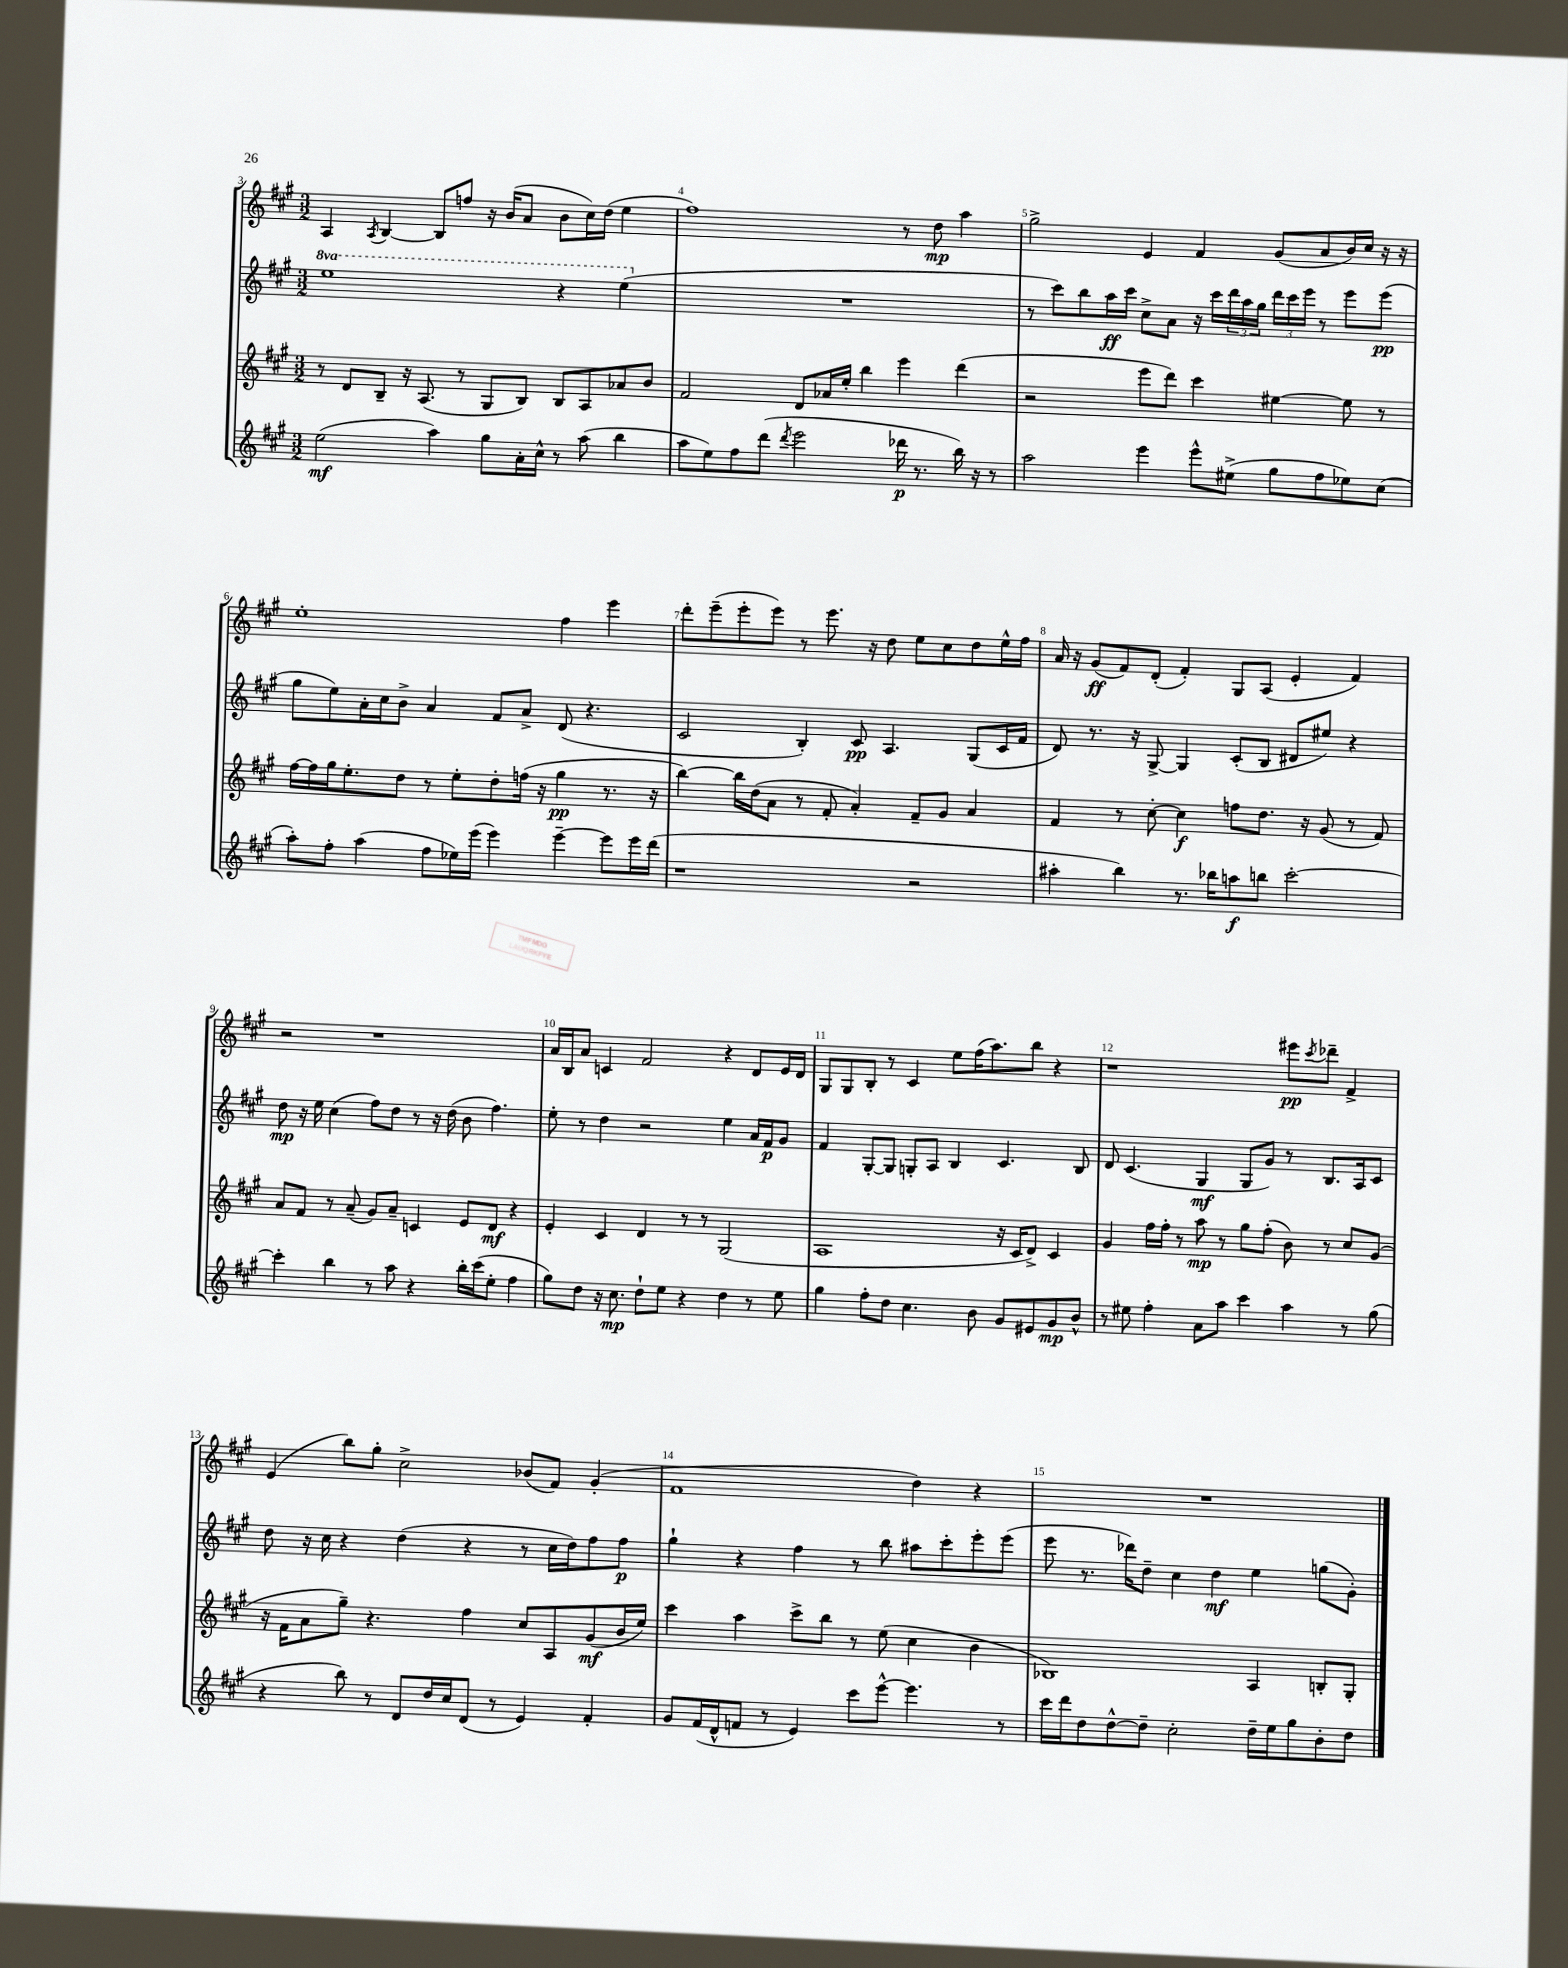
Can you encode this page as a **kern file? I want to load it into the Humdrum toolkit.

**kern	**dynam	**kern	**dynam	**kern	**dynam	**kern	**dynam
*part4	*part4	*part3	*part3	*part2	*part2	*part1	*part1
*staff4	*staff4	*staff3	*staff3	*staff2	*staff2	*staff1	*staff1
*clefG2	*	*clefG2	*	*clefG2	*	*clefG2	*
*k[f#c#g#]	*	*k[f#c#g#]	*	*k[f#c#g#]	*	*k[f#c#g#]	*
*M3/2	*	*M3/2	*	*M3/2	*	*M3/2	*
*	*	*	*	*8va	*	*	*
=3	=3	=3	=3	=3	=3	=3	=3
(2ee\	mf	8r	.	1eee	.	4A/	.
.	.	8d/L	.	.	.	.	.
.	.	.	.	.	.	8qA/	.
.	.	8B~/J	.	.	.	[4B/	.
.	.	16r	.	.	.	.	.
.	.	(8.A/	.	.	.	.	.
4aa\)	.	.	.	.	.	8B/L]	.
.	.	8r	.	.	.	8ffn/J	.
8gg#\L	.	8G#/L	.	.	.	16r	.
.	.	.	.	.	.	(16b/KL	.
16a'\L	.	8B/J)	.	.	.	8a/J	.
16cc#^^\JJ	.	.	.	.	.	.	.
8r	.	8B/L	.	4r	.	8b\L	.
(8aa\	.	8A/	.	.	.	16cc#\L)	.
.	.	.	.	.	.	(16dd\JJ	.
4bb\	.	8a-X/	.	(4eee\	.	4ee\	.
.	.	8b/J	.	.	.	.	.
=4	=4	=4	=4	=4	=4	=4	=4
*	*	*	*	*X8va	*	*	*
8aa\L	.	2f#/	.	1.r	.	1ff#)	.
8ee\)	.	.	.	.	.	.	.
8ff#\	.	.	.	.	.	.	.
(8ddd\J	.	.	.	.	.	.	.
8qddd/	.	.	.	.	.	.	.
2eee\	.	8d/L	.	.	.	.	.
.	.	16a-X/L	.	.	.	.	.
.	.	16ee'/JJ	.	.	.	.	.
.	.	4bb\	.	.	.	.	.
16ddd-X\	p	4eee\	.	.	.	8r	.
8.r	.	.	.	.	.	.	.
.	.	.	.	.	.	8dd\	mp
16bb\)	.	(4ddd\	.	.	.	4aa\	.
16r	.	.	.	.	.	.	.
8r	.	.	.	.	.	.	.
=5	=5	=5	=5	=5	=5	=5	=5
2aa\	.	2r	.	8r	.	2gg#^\	.
.	.	.	.	8ccc#\L)	.	.	.
.	.	.	.	8bb\	.	.	.
.	.	.	.	16aa\L	ff	.	.
.	.	.	.	16ccc#\JJ	.	.	.
4eee\	.	8eee\L	.	8cc#^\L	.	4e/	.
.	.	8ddd\J)	.	8a\J	.	.	.
8eee^^\L	.	4ccc#\	.	16r	.	4f#/	.
.	.	.	.	16ccc#\LL	.	.	.
(8ee#X^\J	.	.	.	24ddd\	.	.	.
.	.	.	.	24aa\	.	.	.
.	.	.	.	24gg#\JJ	.	.	.
8gg#\L	.	[4ee#X\	.	24ddd\LL	.	(8g#/L	.
.	.	.	.	24ccc#\	.	.	.
.	.	.	.	24eee\JJ	.	.	.
8ff#\	.	.	.	8r	.	8a/	.
8ee-X\)	.	8ee#\]	.	8eee\L	.	16b/L)	.
.	.	.	.	.	.	16cc#/JJ	.
(8cc#\J	.	8r	.	(8eee\J	pp	16r	.
.	.	.	.	.	.	16r	.
!!LO:LB:g=z
=6	=6	=6	=6	=6	=6	=6	=6
8aa'\L)	.	[16ff#\LL	.	8gg#\L	.	1ee'	.
.	.	16ff#\]	.	.	.	.	.
8ff#'\J	.	16gg#\J	.	8ee\)	.	.	.
.	.	8.ee'\	.	.	.	.	.
(4aa\	.	.	.	16a'\L	.	.	.
.	.	.	.	16cc#\J	.	.	.
.	.	8dd\J	.	8b^\J	.	.	.
8ff#\L	.	8r	.	4a/	.	.	.
16ee-X\L)	.	8ee'\L	.	.	.	.	.
(16eee\JJ	.	.	.	.	.	.	.
4eee\)	.	8dd'\	.	8f#/L	.	.	.
.	.	(16ffn\Jk	.	8a^/J	.	.	.
.	.	16r	.	.	.	.	.
[4eee~\	.	4gg#\	pp	(8d/	.	4ff#\	.
.	.	.	.	4.r	.	.	.
8eee\L]	.	8.r	.	.	.	4eee\	.
16eee\L	.	.	.	.	.	.	.
(16ddd\JJ	.	16r	.	.	.	.	.
=7	=7	=7	=7	=7	=7	=7	=7
1r	.	[4bb\)	.	2c#/	.	8ddd'\L	.
.	.	.	.	.	.	(8eee~\	.
.	.	16bb\LL]	.	.	.	8eee'\	.
.	.	(16dd\J	.	.	.	.	.
.	.	8a\J	.	.	.	8eee\J)	.
.	.	8r	.	4B'/)	.	8r	.
.	.	8f#'/	.	.	.	8.eee\	.
.	.	4a'/)	.	8c#/	pp	.	.
.	.	.	.	.	.	16r	.
.	.	.	.	4.A/	.	8dd\	.
2r	.	8f#~/L	.	.	.	8ee\L	.
.	.	8g#/J	.	.	.	8cc#\	.
.	.	4a/	.	(8G#/L	.	8dd\	.
.	.	.	.	16c#/L	.	16ee^^\L	.
.	.	.	.	16f#/JJ	.	16ff#\JJ	.
=8	=8	=8	=8	=8	=8	=8	=8
4aa#X'\	.	4f#/	.	8d/)	.	16a/	.
.	.	.	.	.	.	16r	.
.	.	.	.	8.r	.	(8g#/L	ff
4bb\)	.	8r	.	.	.	8f#/)	.
.	.	.	.	16r	.	.	.
.	.	[8cc#'\	.	[8G#^/	.	(8d'/J	.
8.r	.	4cc#\]	f	4G#/]	.	4f#'/)	.
16bb-X\KL	.	.	.	.	.	.	.
8aan\	f	8ffn\L	.	(8c#'/L	.	8G#/L	.
8bbn\J	.	8.dd\J	.	8B/J	.	(8A/J	.
[2ccc#'\	.	.	.	8d#X/L	.	4e'/	.
.	.	16r	.	.	.	.	.
.	.	(8g#/	.	8ee#X/J)	.	.	.
.	.	8r	.	4r	.	4f#/)	.
.	.	8f#/)	.	.	.	.	.
!!LO:LB:g=z
=9	=9	=9	=9	=9	=9	=9	=9
4ccc#'\]	.	8a/L	.	8dd\	mp	2r	.
.	.	8f#/J	.	16r	.	.	.
.	.	.	.	16ee\	.	.	.
4bb\	.	8r	.	(4cc#\	.	.	.
.	.	(8a~/	.	.	.	.	.
8r	.	8g#/L)	.	8ff#\L)	.	1r	.
8aa\	.	8a~/J	.	8dd\J	.	.	.
4r	.	4cn/	.	8r	.	.	.
.	.	.	.	16r	.	.	.
.	.	.	.	(16dd\	.	.	.
16bb'\LL	.	8e/L	.	8b\	.	.	.
(16ccc#\J	.	.	.	.	.	.	.
8ee'\J	.	8d/J	mf	4.ff#\)	.	.	.
4ff#\	.	4r	.	.	.	.	.
=10	=10	=10	=10	=10	=10	=10	=10
8gg#\L)	.	4e'/	.	8ee'\	.	16a/LL	.
.	.	.	.	.	.	16B/J	.
8dd\J	.	.	.	8r	.	8a/J	.
16r	.	4c#/	.	4dd\	.	4cn/	.
8.cc#\	mp	.	.	.	.	.	.
8dd`\L	.	4d/	.	2r	.	2f#/	.
8ee\J	.	.	.	.	.	.	.
4r	.	8r	.	.	.	.	.
.	.	8r	.	.	.	.	.
4dd\	.	(2G#/	.	4ee\	.	4r	.
8r	.	.	.	16a/LL	.	8d/L	.
.	.	.	.	16f#/J	p	.	.
8ee\	.	.	.	8g#/J	.	16e/L	.
.	.	.	.	.	.	16d/JJ	.
=11	=11	=11	=11	=11	=11	=11	=11
4gg#\	.	1A	.	4f#/	.	8G#/L	.
.	.	.	.	.	.	8G#/	.
8ff#'\L	.	.	.	[8G#'/L	.	8B'/J	.
8dd\J	.	.	.	8G#/J]	.	8r	.
4.cc#\	.	.	.	8Gn'/L	.	4c#/	.
.	.	.	.	8A/J	.	.	.
.	.	.	.	4B/	.	8ee\L	.
8b\	.	.	.	.	.	(16ff#\K	.
.	.	.	.	.	.	8.aa\)	.
8g#/L	.	16r	.	4.c#/	.	.	.
.	.	16c#/KL	.	.	.	.	.
8e#X/	.	8d^/J)	.	.	.	8bb\J	.
8g#/	mp	4c#/	.	.	.	4r	.
8b^^/J	.	.	.	8B/	.	.	.
=12	=12	=12	=12	=12	=12	=12	=12
8r	.	4g#/	.	8d/	.	1r	.
8ee#X\	.	.	.	(4.c#/	.	.	.
4ff#'\	.	16ff#\LL	.	.	.	.	.
.	.	16ff#'\JJ	.	.	.	.	.
.	.	8r	.	.	.	.	.
8a\L	.	8aa\	mp	4G#/	mf	.	.
8aa\J	.	8r	.	.	.	.	.
4ccc#\	.	8gg#\L	.	8G#/L	.	.	.
.	.	(8ff#'\J	.	8g#/J)	.	.	.
4aa\	.	8b\)	.	8r	.	8eee#X\L	pp
.	.	.	.	.	.	8qccc#/	.
.	.	8r	.	8.B/L	.	8ddd-X~\J	.
8r	.	8cc#/L	.	.	.	4f#^/	.
.	.	.	.	16A/k	.	.	.
(8gg#\	.	(8g#/J	.	8c#/J	.	.	.
!!LO:LB:g=z
=13	=13	=13	=13	=13	=13	=13	=13
4r	.	16r	.	8dd\	.	(4e/	.
.	.	16f#\KL	.	.	.	.	.
.	.	8a\	.	16r	.	.	.
.	.	.	.	16cc#\	.	.	.
8bb\)	.	8gg#~\J)	.	4r	.	8bb\L)	.
8r	.	4.r	.	.	.	8gg#'\J	.
8d/L	.	.	.	(4dd\	.	2cc#^\	.
16dd/L	.	.	.	.	.	.	.
16cc#/J	.	.	.	.	.	.	.
(8d/J	.	4ff#\	.	4r	.	.	.
8r	.	.	.	.	.	.	.
4e/)	.	8cc#/L	.	8r	.	(8b-X/L	.
.	.	8A/	.	16cc#\LL	.	8f#/J)	.
.	.	.	.	16dd\J)	.	.	.
4f#'/	.	(8g#/	mf	8ff#\	.	(4g#'/	.
.	.	16b/L	.	8ff#\J	p	.	.
.	.	16ee/JJ)	.	.	.	.	.
=14	=14	=14	=14	=14	=14	=14	=14
8g#/L	.	4ccc#\	.	4gg#`\	.	1f#	.
(16f#/L	.	.	.	.	.	.	.
16d^^/J	.	.	.	.	.	.	.
8fn/J	.	4aa\	.	4r	.	.	.
8r	.	.	.	.	.	.	.
4e/)	.	8ccc#^\L	.	4ff#\	.	.	.
.	.	8bb\J	.	.	.	.	.
8ccc#\L	.	8r	.	8r	.	.	.
[8eee^^\J	.	(8ee\	.	8bb\	.	.	.
4.eee\]	.	4cc#\	.	8aa#X\L	.	4dd\)	.
.	.	.	.	8ccc#'\	.	.	.
.	.	4b\	.	8eee'\	.	4r	.
8r	.	.	.	(8eee\J	.	.	.
=15	=15	=15	=15	=15	=15	=15	=15
16ccc#\LL	.	1B-X)	.	8eee\	.	1.r	.
16ddd\J	.	.	.	.	.	.	.
8dd\	.	.	.	8.r	.	.	.
[8dd^^\	.	.	.	.	.	.	.
.	.	.	.	16ddd-X\KL)	.	.	.
8dd~\J]	.	.	.	8dd~\J	.	.	.
2cc#'\	.	.	.	4cc#\	.	.	.
.	.	.	.	4dd\	mf	.	.
16dd~\LL	.	4A/	.	4ee\	.	.	.
16ee\J	.	.	.	.	.	.	.
8gg#\	.	.	.	.	.	.	.
8b'\	.	8Bn'/L	.	(8ggn\L	.	.	.
8dd\J	.	8G#'/J	.	8g#'\J)	.	.	.
==	==	==	==	==	==	==	==
*-	*-	*-	*-	*-	*-	*-	*-
